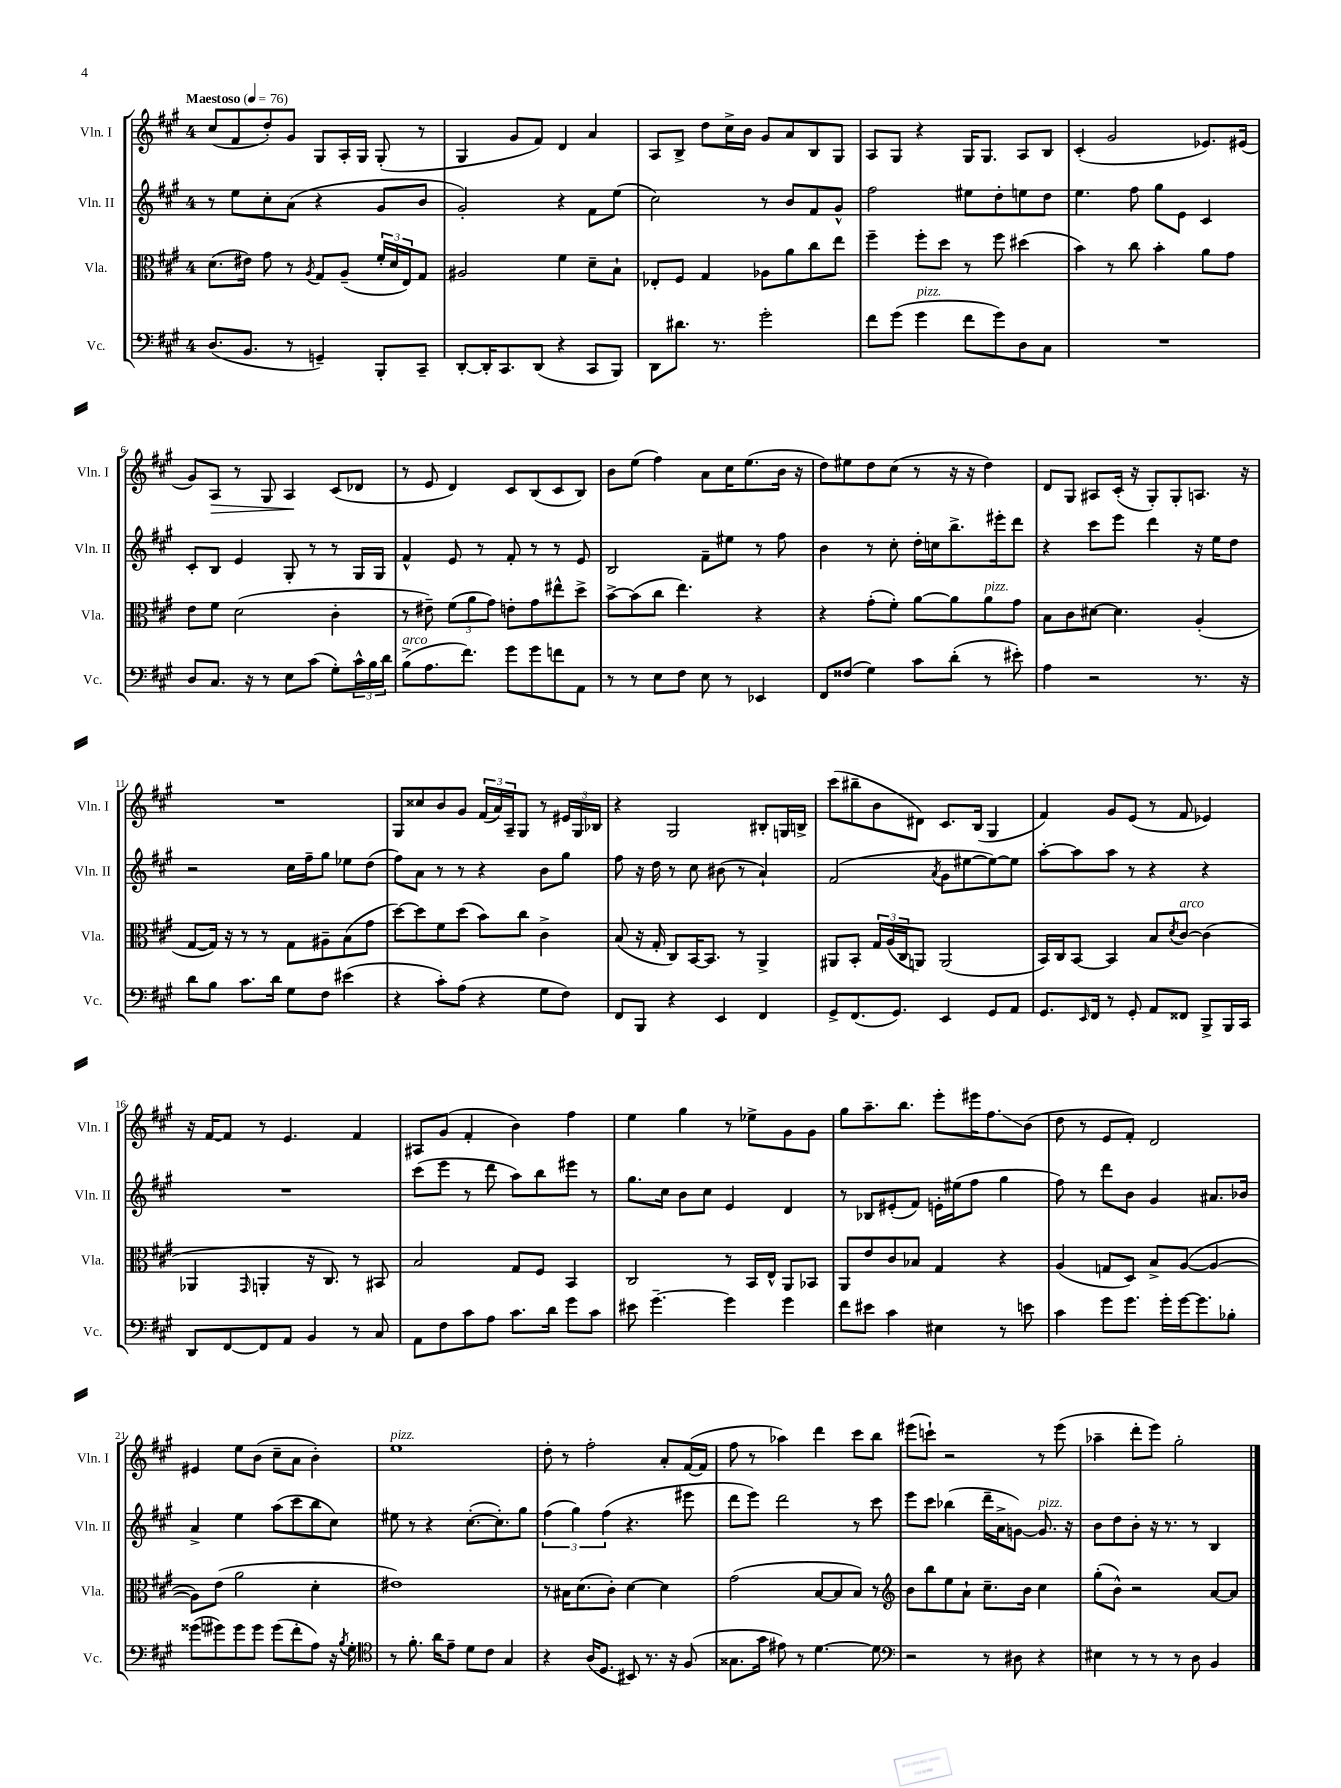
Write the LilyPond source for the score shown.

<<
\new StaffGroup <<
\new Staff = "s0" \with { instrumentName = "Vln. I" shortInstrumentName = "Vln. I" } {
    \clef treble \key a \major \once \override Staff.TimeSignature.style = #'single-digit \time 4/4 \tempo "Maestoso" 4 = 76
    cis''8( fis'8 d''8-.) gis'8 gis8 a16-. gis16 gis8-.( r8 |
    gis4 gis'8 fis'8) d'4 a'4 |
    a8 b8-> d''8 cis''16-> b'16 gis'8 a'8 b8 gis8 |
    a8 gis8 r4 gis16 gis8. a8 b8 |
    cis'4-.( gis'2 ees'8.) eis'16( |
    gis'8) a8\> r8 gis8 a4\! cis'8( des'8 |
    r8 e'8 d'4) cis'8 b8( cis'8 b8) |
    b'8 e''8( fis''4) a'8 cis''16 e''8.( b'16 r16 |
    d''8) eis''8 d''8 cis''8( r8 r16 r16 d''4) |
    d'8 gis8 ais8 cis'16-.( r16 gis8-.) gis8-. a8. r16 |
    R1 |
    gis8 cisis''8 b'8 gis'8 \tuplet 3/2 { fis'16( a'16) a16-- } gis8 r8 \tuplet 3/2 { eis'16 gis16 bes16 } |
    r4 gis2 bis8-. g16 b16-> |
    cis'''8( bis''8-- b'8 dis'8) cis'8. b16( gis4 |
    fis'4) gis'8 e'8( r8 fis'8 ees'4) |
    r16 fis'16~ fis'8 r8 e'4. fis'4 |
    ais8 gis'8( fis'4-. b'4) fis''4 |
    e''4 gis''4 r8 ees''8-> gis'8 gis'8 |
    gis''8 a''8.-- b''8. e'''8-. eis'''16 fis''8.\glissando b'8( |
    d''8 r8 e'8 fis'8-.) d'2 |
    eis'4 e''8 b'8( cis''8-- a'8 b'4-.) |
    e''1^\markup { \italic "pizz." } |
    d''8-. r8 fis''2-. a'8-. fis'16~( fis'16 |
    fis''8 r8 aes''4) d'''4 cis'''8 b''8 |
    eis'''8( c'''8-!) r2 r8 eis'''8( |
    aes''4-- d'''8-. e'''8) gis''2-. \bar "|." |
}
\new Staff = "s1" \with { instrumentName = "Vln. II" shortInstrumentName = "Vln. II" } {
    \clef treble \key a \major \once \override Staff.TimeSignature.style = #'single-digit \time 4/4
    r8 e''8 cis''8-. a'8( r4 gis'8 b'8 |
    gis'2-.) r4 fis'8 e''8( |
    cis''2) r8 b'8 fis'8 gis'8-^ |
    fis''2 eis''8 d''8-. e''8 d''8 |
    e''4. fis''8 gis''8 e'8 cis'4 |
    cis'8-. b8 e'4 gis8-. r8 r8 gis16 gis16 |
    fis'4-^ e'8 r8 fis'8-. r8 r8 e'8 |
    b2 fis'8-- eis''8 r8 fis''8 |
    b'4 r8 cis''8-. d''16-. c''16 b''8.-> eis'''16-. d'''8 |
    r4 cis'''8 e'''8 d'''4 r16 e''16 d''8 |
    r2 cis''16 fis''16-- gis''8 ees''8 d''8( |
    fis''8) a'8 r8 r8 r4 b'8 gis''8 |
    fis''8 r16 d''16 r8 cis''8 bis'8( r8 a'4-!) |
    fis'2( \acciaccatura { a'8 } gis'8 eis''8~ eis''8~) eis''8 |
    a''8~-. a''8 a''8 r8 r4 r4 |
    R1 |
    cis'''8( e'''8 r8 d'''8 a''8) b''8 eis'''8 r8 |
    gis''8. cis''16 b'8 cis''8 e'4 d'4 |
    r8 bes8 eis'8-.( fis'8) e'16-. eis''16( fis''8 gis''4 |
    fis''8) r8 d'''8 b'8 gis'4 ais'8. bes'16 |
    a'4-> e''4 a''8( cis'''8 b''8 cis''8) |
    eis''8 r8 r4 cis''8.~-.( cis''8.-.) gis''8 |
    \tuplet 3/2 { fis''4( gis''4) fis''4( } r4. eis'''8 |
    d'''8 e'''8) d'''2 r8 cis'''8 |
    e'''8 cis'''8 bes''4( d'''16-- a'16-> g'8~) g'8.^\markup { \italic "pizz." } r16 |
    b'8 d''8 b'8-. r16 r8. r8 b4 \bar "|." |
}
\new Staff = "s2" \with { instrumentName = "Vla." shortInstrumentName = "Vla." } {
    \clef alto \key a \major \once \override Staff.TimeSignature.style = #'single-digit \time 4/4
    d'8.( eis'16) gis'8 r8 \acciaccatura { a8 } gis8 a8--( \tuplet 3/2 { fis'16-. d'16 e16) } gis8 |
    ais2 fis'4 d'8-- b8-! |
    ees8-. fis8 gis4 aes8 a'8 cis''8 e''8 |
    fis''4-- fis''8-. d''8 r8 fis''8 dis''4( |
    b'4) r8 cis''8 b'4-. a'8 gis'8 |
    e'8 fis'8 d'2( cis'4-. |
    r8 eis'8--) \tuplet 3/2 { fis'8( a'8 gis'8) } e'8-. gis'8 eis''8-^ d''8-> |
    b'8~-> b'8( cis''8 e''4.) r4 |
    r4 gis'8-.( fis'8-.) a'8~ a'8 a'8^\markup { \italic "pizz." } gis'8 |
    b8 cis'8 dis'8~ dis'4. a4-.( |
    gis8~ gis16) r16 r8 r8 gis8 ais8-- b8( gis'8 |
    d''8~) d''8 fis'8 d''8( b'8) cis''8 cis'4-> |
    b8( r16 gis16-. cis8) b,16~ b,8. r8 a,4-> |
    ais,8 b,8-. \tuplet 3/2 { gis16 a16( cis16 } a,8) a,2( |
    b,16) cis16 b,8~ b,4 b8 \acciaccatura { d'8 } cis'8~^\markup { \italic "arco" } cis'4( |
    aes,4 \grace { gis,16 } a,4-. r16 cis8.) r8 bis,8 |
    b2 gis8 fis8 b,4 |
    cis2 r8 b,16 e16-^ a,8 bes,8 |
    a,8 e'8 cis'8 bes8 gis4 r4 |
    a4( g8 d8) b8-> a8~( a4~ |
    a8) e'8( a'2 d'4-. |
    eis'1) |
    r8 bis16 d'8.( cis'8-.) d'4~ d'4 |
    gis'2( b8~ b8 b8) r8 |
    \clef treble b'8 b''8 e''8 a'8-! cis''8.-- b'16 cis''4 |
    gis''8-.( b'8-^) r2 a'8~ a'8 \bar "|." |
}
\new Staff = "s3" \with { instrumentName = "Vc." shortInstrumentName = "Vc." } {
    \clef bass \key a \major \once \override Staff.TimeSignature.style = #'single-digit \time 4/4
    d8.( b,8. r8 g,4--) b,,8-. cis,8-- |
    d,8~-. d,16-. cis,8. d,8( r4 cis,8 b,,8) |
    d,8 dis'8. r8. gis'2-. |
    fis'8 gis'8( gis'4^\markup { \italic "pizz." } fis'8 gis'8) d8 cis8 |
    R1 |
    d8 cis8. r16 r8 e8 cis'8( gis8-.) \tuplet 3/2 { cis'16-^ b16 d'16 } |
    b8->^\markup { \italic "arco" }( a8. fis'8.) gis'8 gis'8 f'8 a,8 |
    r8 r8 e8 fis8 e8 r8 ees,4 |
    fis,8 fisis8( gis4) cis'8 d'8-.( r8 eis'8-.) |
    a4 r2 r8. r16 |
    d'8 b8 cis'8. d'16 gis8 fis8 eis'4( |
    r4 cis'8-.) a8( r4 gis8 fis8) |
    fis,8 b,,8 r4 e,4 fis,4 |
    gis,8-> fis,8.( gis,8.) e,4 gis,8 a,8 |
    gis,8. \grace { e,16 } fis,16 r8 gis,8-. a,8 fisis,8 b,,8-> b,,16 cis,16 |
    d,8 fis,8~ fis,8 a,8 b,4 r8 cis8 |
    a,8 fis8 cis'8 a8 cis'8. d'16 gis'8 cis'8 |
    eis'8 gis'4.~-- gis'4 gis'4 |
    fis'8 eis'8 cis'4 eis4 r8 e'8 |
    cis'4 gis'8 gis'8. gis'16-. gis'16~ gis'8. bes8-. |
    gisis'8( gis'8) gis'8 gis'8 gis'8( fis'8-. a8) r16 \acciaccatura { b8 } gis16-. |
    \clef tenor r8 fis'8.-. a'16 e'8-- d'8 cis'8 gis4 |
    r4 a16( d8. bis,8) r8. r16 fis8( |
    gisis8. gis'16 eis'8) r8 d'4.~ d'8 |
    \clef bass r2 r8 dis8 r4 |
    eis4 r8 r8 r8 d8 b,4 \bar "|." |
}
>>
>>
